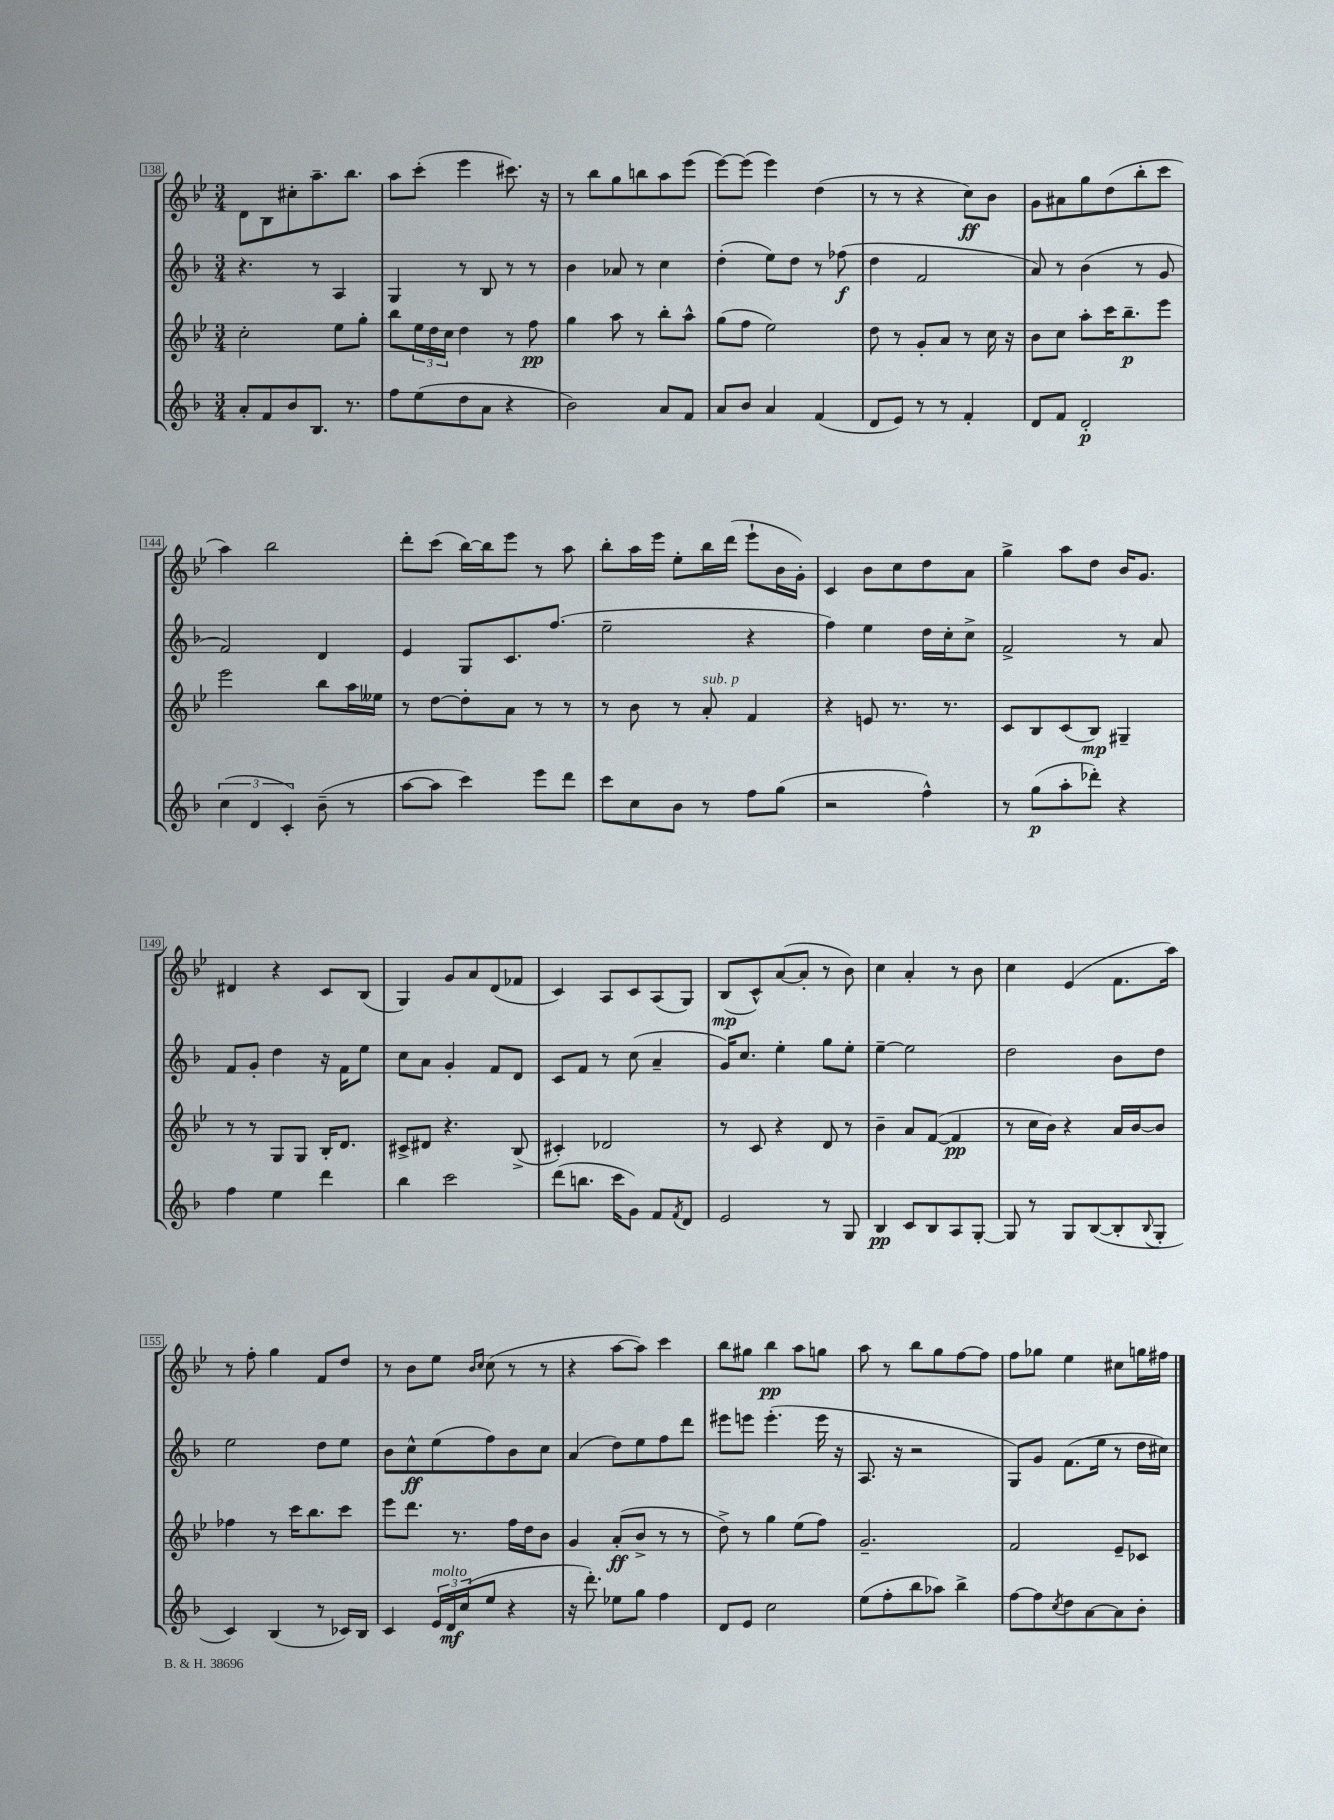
<<
\new StaffGroup <<
\new Staff = "s0" {
    \clef treble \key bes \major \numericTimeSignature \time 3/4
    d'8 bes8 cis''8-. a''8.-- bes''8. |
    a''8 c'''8-.( ees'''4 cis'''8.) r16 |
    r8 bes''8 g''8 b''8 a''8 ees'''8( |
    ees'''8~) ees'''8( ees'''4) d''4( |
    r8 r8 r4 c''8\ff) bes'8 |
    g'8 ais'8 g''8 d''8( bes''8-. c'''8 |
    a''4) bes''2 |
    d'''8-. c'''8( bes''16~) bes''16 ees'''8 r8 a''8 |
    bes''8-. a''16 ees'''16 ees''8-. bes''16 d'''16( ees'''8-! bes'16 g'16-.) |
    c'4 bes'8 c''8 d''8 a'8 |
    g''4-> a''8 d''8 bes'16 g'8. |
    dis'4 r4 c'8 bes8( |
    g4) g'8 a'8 d'8( fes'8 |
    c'4) a8 c'8 a8( g8) |
    bes8\mp( c'8-^) a'8~( a'8-. r8 bes'8) |
    c''4 a'4-. r8 bes'8 |
    c''4 ees'4( f'8. a''16) |
    r8 f''8-. g''4 f'8 d''8 |
    r8 bes'8 ees''8 \grace { bes'16 c''16 } c''8( r8 r8 |
    r4 a''8~ a''8) c'''4 |
    bes''8 gis''8 bes''4\pp a''8 g''8 |
    a''8 r8 bes''8 g''8 f''8~ f''8 |
    f''8 ges''8 ees''4 cis''8 g''16 fis''16 \bar "|." |
}
\new Staff = "s1" {
    \clef treble \key f \major \numericTimeSignature \time 3/4
    r4. r8 a4 |
    g4 r8 bes8 r8 r8 |
    bes'4 aes'8 r8 c''4 |
    d''4-.( e''8) d''8 r8 fes''8\f( |
    d''4 f'2 |
    a'8) r8 bes'4( r8 g'8 |
    f'2) d'4 |
    e'4 g8 c'8. f''8.( |
    e''2-- r4 |
    f''4) e''4 d''16 c''16-. c''8-> |
    f'2-> r8 a'8 |
    f'8 g'8-. d''4 r16 f'16 e''8 |
    c''8 a'8 g'4-. f'8 d'8 |
    c'8 f'8 r8 c''8( a'4-- |
    g'16) c''8. e''4-. g''8 e''8-. |
    e''4~-- e''2 |
    d''2 bes'8 d''8 |
    e''2 d''8 e''8 |
    bes'8 c''8-^\ff e''8( f''8) bes'8 c''8 |
    a'4( d''8) e''8 f''8 d'''8 |
    eis'''8 e'''8 e'''4.-.( e'''16 r16 |
    a8. r16 r2 |
    g8) g'8 f'8.( e''16 r8 d''16 cis''16) \bar "|." |
}
\new Staff = "s2" {
    \clef treble \key bes \major \numericTimeSignature \time 3/4
    c''2-. ees''8 g''8-. |
    bes''8 \tuplet 3/2 { ees''16 d''16 c''16 } d''4 r8 f''8\pp |
    g''4 a''8 r8 bes''8-. a''8-^ |
    g''8( f''8 ees''2) |
    d''8 r8 g'8-. a'8 r8 c''16 r16 |
    bes'8 c''8 a''8-. c'''16 bes''8.--\p ees'''8 |
    ees'''2 bes''8 a''16 eeses''16 |
    r8 d''8~ d''8-. a'8 r8 r8 |
    r8 bes'8 r8 a'8-.^\markup { \italic "sub. p" } f'4 |
    r4 e'8 r8. r8. |
    c'8 bes8 c'8( bes8\mp) gis4-- |
    r8 r8 g8 g8 bes16-. d'8. |
    cis'8-> dis'8 r4. bes8->( |
    cis'4-.) des'2 |
    r8 c'8 r4 d'8 r8 |
    bes'4-- a'8 f'8~( f'4\pp |
    r8 c''16 bes'16) r4 a'16 bes'16~ bes'8 |
    fes''4 r8 c'''16 bes''8. c'''8 |
    ees'''8 d'''8. r8. f''16 d''16 bes'8 |
    g'4 a'8-.\ff( bes'8-> r8 r8 |
    d''8->) r8 g''4 ees''8( f''8) |
    g'2.-- |
    f'2 ees'8-- ces'8 \bar "|." |
}
\new Staff = "s3" {
    \clef treble \key f \major \numericTimeSignature \time 3/4
    a'8-. f'8 bes'8 bes8. r8. |
    f''8 e''8( d''8 a'8 r4 |
    bes'2) a'8 f'8 |
    a'8 bes'8 a'4 f'4( |
    d'8 e'8) r8 r8 f'4-. |
    d'8 f'8 d'2-.\p |
    \tuplet 3/2 { c''4( d'4 c'4-.) } bes'8--( r8 |
    a''8~ a''8 c'''4) e'''8 d'''8 |
    c'''8 c''8 bes'8 r8 f''8 g''8( |
    r2 f''4-^) |
    r8 g''8\p( a''8-. des'''8-.) r4 |
    f''4 e''4 d'''4 |
    bes''4 c'''2 |
    d'''8( b''8. c'''16 g'8) f'8 \acciaccatura { f'8 } d'8 |
    e'2 r8 g8 |
    bes4\pp c'8 bes8 a8 g8~-. |
    g8 r8 g8 bes8~( bes8-. \appoggiatura { bes8 } g8-. |
    c'4) bes4( r8 ces'16) bes16 |
    c'4 \tuplet 3/2 { e'16^\markup { \italic "molto" } d'16\mf c''16( } e''8 r4 |
    r16 d'''8.-.) ees''8 g''8 f''4 |
    d'8 e'8 c''2 |
    e''8( f''8-. bes''8 aes''8) bes''4-> |
    f''8~ f''8 \acciaccatura { c''8 } d''8 a'8~ a'8 bes'8-. \bar "|." |
}
>>
>>
\layout { \context { \Score currentBarNumber = #138 \override BarNumber.stencil = #(make-stencil-boxer 0.1 0.3 ly:text-interface::print) } }
